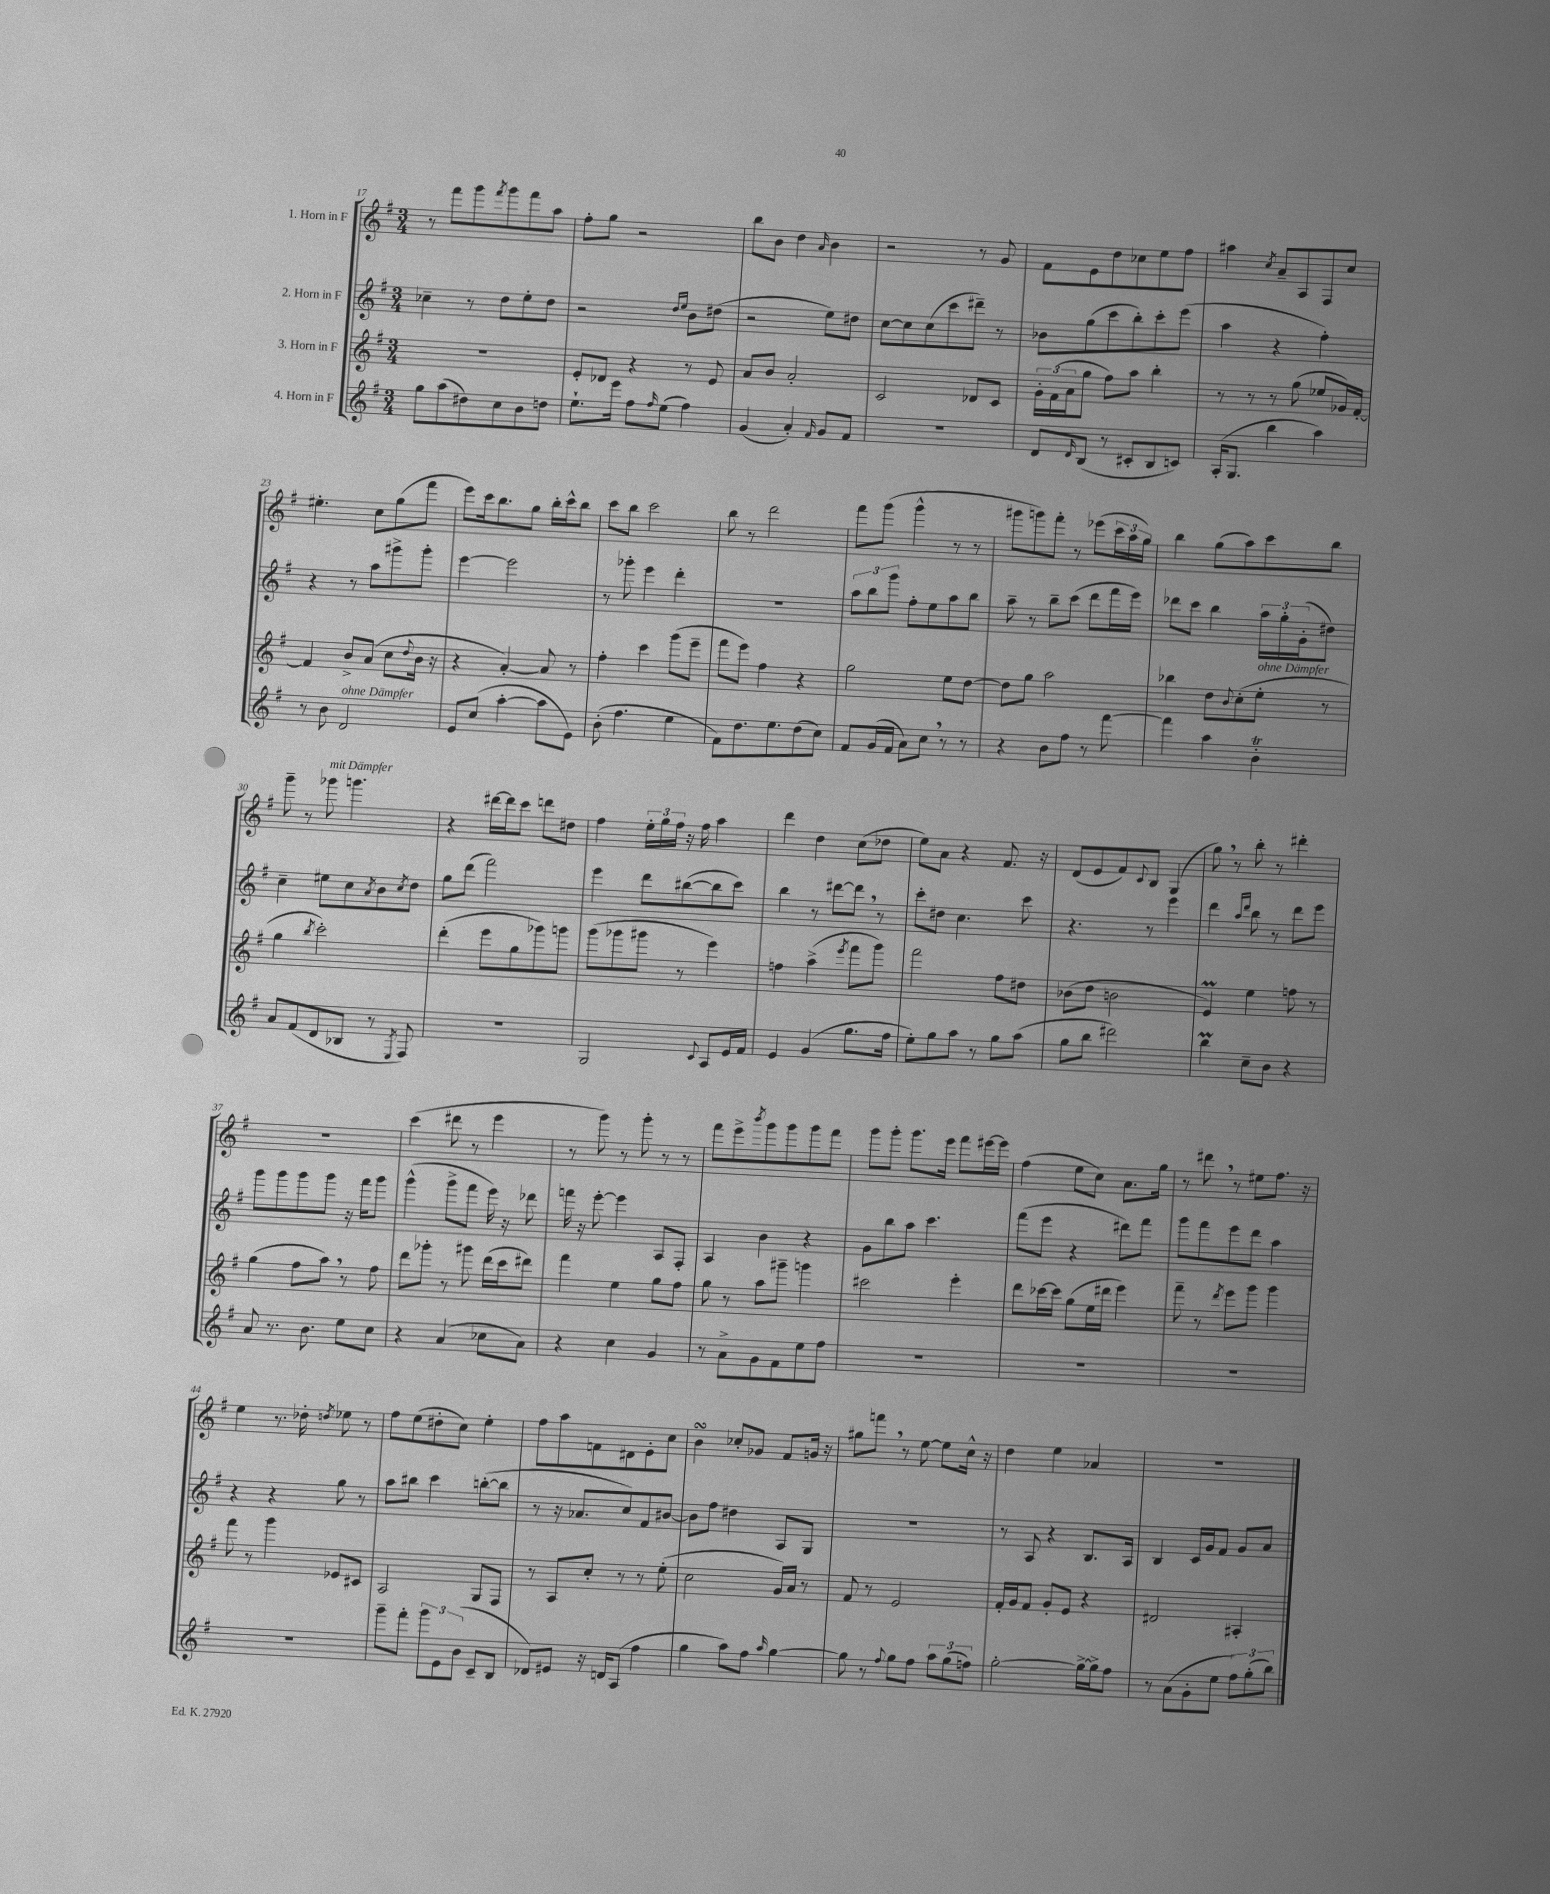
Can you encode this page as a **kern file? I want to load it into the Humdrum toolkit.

**kern	**kern	**kern	**kern
*part4	*part3	*part2	*part1
*staff4	*staff3	*staff2	*staff1
*I"4. Horn in F	*I"3. Horn in F	*I"2. Horn in F	*I"1. Horn in F
*clefG2	*clefG2	*clefG2	*clefG2
*k[f#]	*k[f#]	*k[f#]	*k[f#]
*M3/4	*M3/4	*M3/4	*M3/4
=17	=17	=17	=17
8gg\L	2.r	4cc-X~\	8r
(8aa\	.	.	8fff#\L
8dd#X\)	.	8r	8ggg\
.	.	.	8qfff#/
8cc\	.	8dd\L	8ggg\
8b\	.	8ee'\	8fff#\
8ddn\J	.	8dd\J	8aa\J
=18	=18	=18	=18
8.ee`\L	8e'/L	2r	8ff#'\L
.	8d-X/J	.	8gg\J
16eee\Jk	.	.	.
8ff#\L	4r	.	2r
16qqff#/	.	.	.
(8ee\J	.	.	.
.	.	16qqdd/LL	.
.	.	16qqee/JJ	.
4ff#\)	8r	8b\L	.
.	8e/	(8dd#X\J	.
=19	=19	=19	=19
(4g/	8a/L	2r	8bb\L
.	8b/J	.	8b\J
4a'/)	2a'/	.	4dd\
16qqf#/	.	.	16qqa/
8g/L	.	8ee\L)	4b\
8f#/J	.	8dd#X\J	.
=20	=20	=20	=20
2.r	2c/	[8cc\L	2r
.	.	8cc\]	.
.	.	(8cc\	.
.	.	8ccc\	.
.	8d-X/L	8ddd#X~\J)	8r
.	8c/J	8r	8g/
=21	=21	=21	=21
8d/L	24g'\LL	8b-X\L	8f#\L
.	(24f#\	.	.
.	24a\J	.	.
16qqd/	.	.	.
(8B/J	8gg\J	(8gg\	8e\
8r	8ff#\L)	8ccc\	8dd\
8c#X'/L	8aa\J	8bb'\)	8cc-X\
8B/	4bb'\	8ccc'\	8ee\
8cn/J)	.	(8eee\J	8ff#\J
=22	=22	=22	=22
(16A'/KL	8r	4aa\	4aa#X\
8.G/J	.	.	.
.	8r	.	.
.	.	.	8qcc/
4bb\	8r	4r	8a~/L
.	(8gg\	.	8A/
4aa\)	8ee-X/L	4ff#'\)	8F#/
.	16g-X/L)	.	8cc/J
.	[16f#'/JJ	.	.
!!LO:LB:g=z
=23	=23	=23	=23
8r	4f#/]	4r	4.ee#X'\
8b\	.	.	.
!LO:TX:a:i:t=ohne Dämpfer	!	!	!
2d/	8b^/L	8r	.
.	(8a/J	8aa\L	8cc\L
.	8cc\L	8ggg#X^\	(8gg\
.	8qqdd/	.	.
.	16b\Jk	8ggg#'\J	8fff#\J
.	16r	.	.
=24	=24	=24	=24
8e/L	4r	[4eee\	8eee\L)
(8cc/J	.	.	16ccc\k
.	.	.	8.bb\
[4aa'\	[4a'/)	2eee\]	.
.	.	.	8gg\J
8aa\L]	8a/]	.	16bb'\LL
.	.	.	16ccc^^\J
8e\J)	8r	.	8bb\J
=25	=25	=25	=25
(8b'\	4ff#'\	8r	8ccc\L
4.ff#\	.	8ggg-X'\	8bb\J
.	4ccc\	4eee\	2ccc\
4ee\	(8ggg\L	4ddd'\	.
.	8eee~\J	.	.
=26	=26	=26	=26
8f#\L)	8fff#\L	2.r	8bb\
8.dd\	8eee\J)	.	8r
.	4ff#\	.	2ddd\
8.ee\	.	.	.
(8dd\	4r	.	.
8cc\J)	.	.	.
=27	=27	=27	=27
8f#/L	2gg\	12aa\L	8fff#\L
.	.	12bb\	.
(16g/L	.	.	(8ggg\J
.	.	12ggg\J	.
16f#/JJ	.	.	.
8a\L)	.	8ff#'\L	4ggg^^\
8cc,\J	.	8ee\	.
8r	8ee\L	8aa\	8r
8r	[8dd\J	8bb\J	8r
=28	=28	=28	=28
4r	8dd\L]	8aa~\	8ggg#X\L
.	8gg\J	8r	8gggn\)
8b\L	2aa\	8bb~\L	8fff#'\J
8ff#\J	.	(8ccc\J	8r
8r	.	8ddd\L	(8eee-X\L
[8fff#\	.	16fff#\L	24ccc\L
.	.	.	24aa\
.	.	16eee\JJ)	.
.	.	.	24gg\JJ)
=29	=29	=29	=29
4fff#\]	4bb-X\	8ddd-X\L	4bb\
.	.	8ccc\J	.
4aa\	8dd\L	4bb\	(8gg\L
.	8qqb/	.	.
.	(8cc'\	.	8aa\)
!	!LO:TX:a:i:t=ohne Dämpfer	!	!
4bt'\	8ee'\J	24aa\LL	8ccc\
.	.	24gg'\	.
.	.	(24g'\J	.
.	8r	8dd#X\J)	8bb\J
!!LO:LB:g=z
=30	=30	=30	=30
8a/L	4gg\	4cc~\	8ggg~\
(8f#/	.	.	8r
.	8qbb/	.	.
!	!	!	!LO:TX:a:i:t=mit Dämpfer
8d/	2ccc'\)	8ee#X\L	8ggg-X\
8B-X/J	.	8cc\	4.gggn\
.	.	8qa/	.
8r	.	8b\	.
8qE/	.	8qcc/	.
8F#/)	.	8dd\J	.
=31	=31	=31	=31
2.r	(4ddd'\	8gg\L	4r
.	.	(8ddd\J	.
.	8eee\L	2fff#\)	[16ddd#X\LL
.	.	.	16ddd#\J]
.	8gg\	.	8ccc\J
.	8ggg-X\)	.	8dddn\L
.	8gggn\J	.	8dd#X\J
=32	=32	=32	=32
2G/	(8ggg\L	4eee\	4ff#\
.	8ggg-X\	.	.
.	8ggg#X\J	8ddd\L	24ee'\LL
.	.	.	24gg\
.	.	.	24ff#\JJ
.	8r	([8bb#X\	16r
.	.	.	16ff#\
8qqc/	.	.	.
8A/L	4eee\)	8bb#\]	4aa\
16e/L	.	8ccc\J)	.
16f#/JJ	.	.	.
=33	=33	=33	=33
4e/	4ffn\	4bb\	4ddd\
(4g/	(4aa^\	8r	4dd\
.	.	[8ddd#X\L	.
.	8qeee/	.	.
8.gg\L	8fff#\L	8ddd#,\J]	(8cc\L
.	8ggg\J)	8r	8dd-X\J
16ff#\Jk	.	.	.
=34	=34	=34	=34
8ee'\L)	2fff#\	8ccc'\L	8ee\L)
8gg\	.	8dd#X\J	8a\J
8aa\J	.	4.cc\	4r
8r	.	.	.
8gg\L	8ff#\L	.	8.f#/
(8aa\J	8dd#X\J	8ccc\	.
.	.	.	16r
=35	=35	=35	=35
8gg\L	(8b-X\L	4.r	(8d/L
8bb\J	8dd\J	.	8e/
2ddd#X\)	2bn\	.	8f#/)
.	.	.	8qqc/
.	.	8r	8B/J
.	.	4eee\	(4G/
=36	=36	=36	=36
4bbm\	4eM/)	4ddd\	8gg,\)
.	.	.	8r
.	.	16qqaa/LL	.
.	.	16qqddd/JJ	.
8cc~\L	4ee\	8bb\	8bb'\
8b\J	.	8r	8r
4r	8ffn\	8ddd\L	4ddd#X'\
.	8r	8eee\J	.
!!LO:LB:g=z
=37	=37	=37	=37
8a/	(4gg\	8ggg\L	2.r
8.r	.	8ggg\	.
.	8ff#\L	8ggg\	.
8.b\	.	.	.
.	8aa,\J)	8ggg\J	.
8ee\L	8r	16r	.
.	.	16fff#\KL	.
8cc\J	8ff#\	8ggg\J	.
=38	=38	=38	=38
4r	8ddd\L	(4ggg^^\	(4ccc\
.	8ggg-X'\J	.	.
(4a/	8r	8ggg^\L	8ddd#X\
.	8ggg#X\	8fff#\J	8r
8cc-X\L	(16ddd\LL	16eee\)	4eee\
.	16ccc\J	16r	.
8a\J)	8ddd#X\J)	8ddd-X\	.
=39	=39	=39	=39
4r	4fff#\	16fffn\	8r
.	.	16r	.
.	.	[8eee'\	8ggg\)
4cc\	4ee\	4eee\]	8r
.	.	.	8ggg'\
4g/	8gg\L	8A/L	8r
.	8ff#\J	8F#'/J	8r
=40	=40	=40	=40
8r	8gg\	4A/	8fff#\L
8a^\L	8r	.	8eee^\
.	.	.	8qbbb/
8g\	8aa\L	4b\	8ggg\
8f#\	8ggg#X~\J	.	8ggg\
8ee\	4gggn\	4r	8ggg\
8ff#\J	.	.	8fff#\J
=41	=41	=41	=41
2.r	2ccc#X\	8g\L	8ggg\L
.	.	8bb\	8ggg'\J
.	.	8aa\J	8.ggg\L
.	.	4.ccc\	.
.	.	.	16eee\Jk
.	4eee'\	.	8fff#\L
.	.	.	[16eee#X\L
.	.	.	16eee#\JJ]
=42	=42	=42	=42
2.r	8ddd\L	(8fff#\L	(4ff#\
.	[16ccc-X\L	8eee\J	.
.	16ccc-\JJ]	.	.
.	(8gg\L	4r	8ee\L
.	16ee\L	.	8cc\J)
.	16ddd#X\JJ	.	.
.	4eee\)	8ddd#X\L)	8.a\L
.	.	8fff#\J	.
.	.	.	16gg\Jk
=43	=43	=43	=43
2.r	8fff#~\	8ggg\L	8r
.	8r	8fff#\	8ddd#X,\
.	8qddd/	.	.
.	8eee\L	8eee\	8r
.	8ggg\J	8ddd\J	8ee#X\L
.	4ggg\	4aa\	8.ff#\J
.	.	.	16r
!!LO:LB:g=z
=44	=44	=44	=44
2.r	8fff#\	4r	4ee\
.	8r	.	.
.	4ggg\	4r	8.r
.	.	.	16dd-X'\
.	.	.	8qddn/
.	8e-X/L	8gg\	8ee-X\
.	8c#X/J	8r	8r
=45	=45	=45	=45
8ggg~\L	2A/	8aa\L	8ff#\L
8fff#'\J	.	8bb#X\J	(8ee\
12ggg\L	.	4ccc\	8dd#X'\
12e\	.	.	.
.	.	.	8cc\J)
(12b\J	.	.	.
8c~/L	8G/L	([8bbn'\L	4ee'\
8B/J	8F#/J	8bb\J]	.
=46	=46	=46	=46
8d-X/L)	8r	8r	8ff#\L
8e#X/J	8A/L	16r	8aa\
.	.	8.a-X/L	.
16r	8cc'/J	.	8fn\
16dn/KL	.	.	.
(8A/J	8r	8cc/)	8d#X\
4ff#\	8r	8f#/	8e'\
.	(8ee'\	[8b#X/J	8cc\J
=47	=47	=47	=47
4gg\	2cc\	8b#\L]	4bsSsS\
.	.	8ff#\J	.
8aa\L)	.	4dd#X\	8cc-X'/L
8ff#\J	.	.	8g-X/J
16qqaa/	.	.	.
[4gg\	16g/LL)	8A/L	8f#/L
.	16a/JJ	.	.
.	8r	8G/J	16gn/Jk
.	.	.	16r
=48	=48	=48	=48
8gg\]	8f#/	2.r	8gg#X\L
8r	8r	.	8fffn,\J
8qqff#/	.	.	.
8gg\L	2e/	.	8r
8ff#\J	.	.	[8ee\
12aa\L	.	.	8ee\L]
(12gg\	.	.	.
.	.	.	16cc^^\Jk
12ffn\J)	.	.	.
.	.	.	16r
=49	=49	=49	=49
[2gg'\	16f#'/LL	8r	4dd\
.	16g/J	.	.
.	8f#/J	8A/	.
.	8g'/L	4r	4ee\
.	8e/J	.	.
16gg^\LL_	4r	8.B/L	4a-X/
16gg^\J]	.	.	.
8ff#\J	.	.	.
.	.	16A/Jk	.
=50	=50	=50	=50
8r	2d#X/	4B/	2.r
(8a\L	.	.	.
8g'\	.	16c/LL	.
.	.	16g/J	.
8ee\J	.	8f#/J	.
12ff#\L)	4A#X'/	8g/L	.
(12gg'\	.	.	.
.	.	8a/J	.
12bb\J)	.	.	.
==	==	==	==
*-	*-	*-	*-
